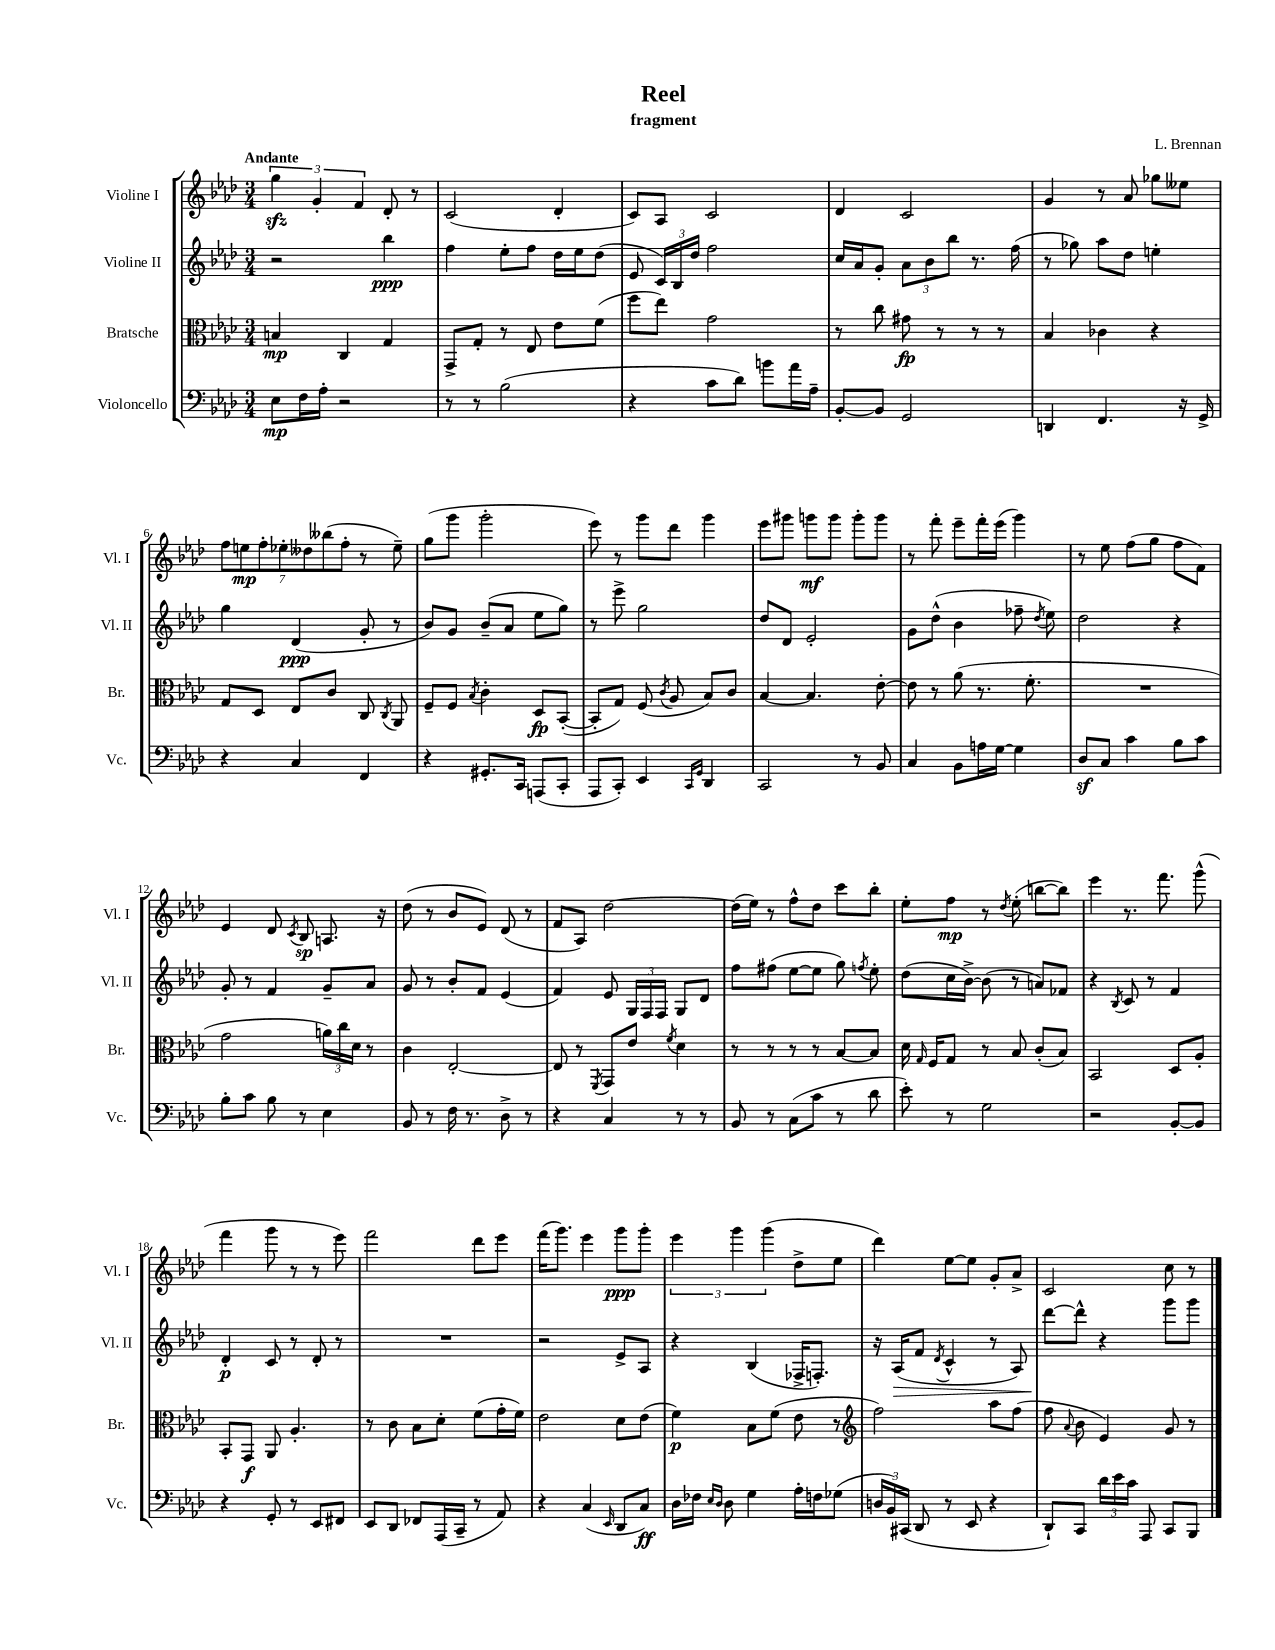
\header { title = "Reel" composer = "L. Brennan" subtitle = "fragment" }
<<
\new StaffGroup <<
\new Staff = "s0" \with { instrumentName = "Violine I" shortInstrumentName = "Vl. I" } {
    \clef treble \key aes \major \numericTimeSignature \time 3/4 \tempo "Andante"
    \autoBeamOff \tuplet 3/2 { g''4\sfz g'4-. f'4 } des'8-. r8 |
    c'2( des'4-. |
    c'8[) aes8] c'2 |
    des'4 c'2 |
    g'4 r8 aes'8 ges''8[ eeses''8] |
    \tuplet 7/4 { f''8[ e''8\mp f''8-. ees''8-. deses''8 beses''8( f''8]-. } r8 ees''8--) |
    g''8[( g'''8] g'''2-. |
    ees'''8) r8 g'''8[ des'''8] g'''4 |
    ees'''8[ gis'''8] g'''8[\mf g'''8] g'''8[-. g'''8] |
    r8 f'''8-. ees'''8[-- f'''16-. ees'''16]( g'''4) |
    r8 ees''8 f''8[( g''8] f''8[ f'8]) |
    ees'4 des'8 \acciaccatura { c'8 } bes8\sp a8. r16 |
    des''8( r8 bes'8[ ees'8]) des'8( r8 |
    f'8[ aes8]) des''2~ |
    des''16[( ees''16]) r8 f''8[-^ des''8] c'''8[ bes''8]-. |
    ees''8[-. f''8]\mp r8 \acciaccatura { des''8 } ees''8-.( b''8[~ b''8]) |
    ees'''4 r8. f'''8. g'''8-^( |
    f'''4 g'''8 r8 r8 ees'''8) |
    f'''2 des'''8[ ees'''8] |
    f'''16[( g'''8.]) ees'''4 g'''8[\ppp g'''8]-. |
    \tuplet 3/2 { ees'''4 g'''4 g'''4( } des''8[-> ees''8] |
    des'''4) ees''8[~ ees''8] g'8[-. aes'8]-> |
    c'2 c''8 r8 \bar "|." |
}
\new Staff = "s1" \with { instrumentName = "Violine II" shortInstrumentName = "Vl. II" } {
    \clef treble \key aes \major \numericTimeSignature \time 3/4
    \autoBeamOff r2 bes''4\ppp |
    f''4 ees''8[-. f''8] des''16[ ees''16 des''8]( |
    ees'8 \tuplet 3/2 { c'16[) bes16 des''16] } f''2 |
    c''16[ aes'16 g'8]-. \tuplet 3/2 { aes'8[ bes'8 bes''8] } r8. f''16( |
    r8 ges''8) aes''8[ des''8] e''4-. |
    g''4 des'4\ppp( g'8-. r8 |
    bes'8[) g'8] bes'8[--( aes'8] ees''8[ g''8]) |
    r8 ees'''8-> g''2 |
    des''8[ des'8] ees'2-. |
    g'8[ des''8]-^( bes'4 fes''8-- \acciaccatura { des''8 } ees''8) |
    des''2 r4 |
    g'8-. r8 f'4 g'8[-- aes'8] |
    g'8 r8 bes'8[-. f'8] ees'4( |
    f'4) ees'8 \tuplet 3/2 { g16[ f16 f16] } g8[ des'8] |
    f''8[ fis''8]( ees''8[~ ees''8] g''8) \acciaccatura { f''8 } ees''8-. |
    des''8[( c''16 bes'16]~->) bes'8( r8 a'8[) fes'8] |
    r4 \acciaccatura { bes8 } c'8 r8 f'4 |
    des'4-.\p c'8 r8 des'8-. r8 |
    R2. |
    r2 ees'8[-> aes8] |
    r4 bes4( fes16[-> f8.]-.) |
    r16 aes16[\>( f'8] \acciaccatura { des'8 } c'4-^ r8 aes8) |
    des'''8[~\! des'''8]-^ r4 g'''8[ g'''8] \bar "|." |
}
\new Staff = "s2" \with { instrumentName = "Bratsche" shortInstrumentName = "Br." } {
    \clef alto \key aes \major \numericTimeSignature \time 3/4
    \autoBeamOff b4\mp c4 g4 |
    g,8[-> g8]-. r8 ees8 ees'8[ f'8]( |
    f''8[ ees''8]) g'2 |
    r8 c''8 gis'8\fp r8 r8 r8 |
    bes4 ces'4 r4 |
    g8[ des8] ees8[ c'8] c8 \acciaccatura { c8 } aes,8 |
    f8[-- f8] \acciaccatura { bes8 } c'4-. des8[\fp bes,8]~-.( |
    bes,8[-. g8]) f8( \acciaccatura { c'8 } aes8 bes8[) c'8] |
    bes4~ bes4. ees'8~-. |
    ees'8 r8 aes'8( r8. f'8.-. |
    R2. |
    g'2 \tuplet 3/2 { a'16[) c''16 des'16] } r8 |
    c'4 ees2~-. |
    ees8 r8 \acciaccatura { f,8 } g,8[ ees'8] \acciaccatura { f'8 } des'4 |
    r8 r8 r8 r8 bes8[~ bes8] |
    des'16 \grace { g16 } f16[ g8] r8 bes8 c'8[-.( bes8]) |
    bes,2 des8[ aes8]-. |
    bes,8[-. g,8]\f aes,8 aes4.-. |
    r8 c'8 bes8[ des'8]-. f'8[( g'16-. f'16]) |
    ees'2 des'8[ ees'8]( |
    f'4\p) bes8[ f'8]( ees'8 r8 |
    \clef treble f''2) aes''8[ f''8]( |
    f''8 \appoggiatura { aes'8 } bes'8 ees'4) g'8 r8 \bar "|." |
}
\new Staff = "s3" \with { instrumentName = "Violoncello" shortInstrumentName = "Vc." } {
    \clef bass \key aes \major \numericTimeSignature \time 3/4
    \autoBeamOff ees8[\mp f16 aes16]-. r2 |
    r8 r8 bes2( |
    r4 c'8[ des'8]) b'8[ aes'16 aes16]-- |
    bes,8[~-. bes,8] g,2 |
    d,4 f,4. r16 g,16-> |
    r4 c4 f,4 |
    r4 gis,8.[-. c,16] a,,8[( c,8]-. |
    aes,,8[ c,8]-.) ees,4 \grace { c,16[ g,16] } des,4 |
    c,2 r8 bes,8 |
    c4 bes,8[ a16 g16]~ g4 |
    des8[\sf c8] c'4 bes8[ c'8] |
    bes8[-. c'8] bes8 r8 ees4 |
    bes,8 r8 f16 r8. des8-> r8 |
    r4 c4 r8 r8 |
    bes,8 r8 c8[( c'8] r8 des'8 |
    ees'8-.) r8 g2 |
    r2 bes,8[~-. bes,8] |
    r4 g,8-. r8 ees,8[ fis,8] |
    ees,8[ des,8] fes,8[ aes,,16( c,16]-- r8 aes,8) |
    r4 c4( \grace { ees,16 } des,8[ c8]\ff) |
    des16[ fes16] \grace { ees16[ des16] } des8 g4 aes16[-. f16 ges8]( |
    \tuplet 3/2 { d16[ bes,16) cis,16]( } des,8 r8 ees,8 r4 |
    des,8[-!) c,8] \tuplet 3/2 { des'16[ ees'16 c'16] } aes,,8 c,8[ bes,,8] \bar "|." |
}
>>
>>
